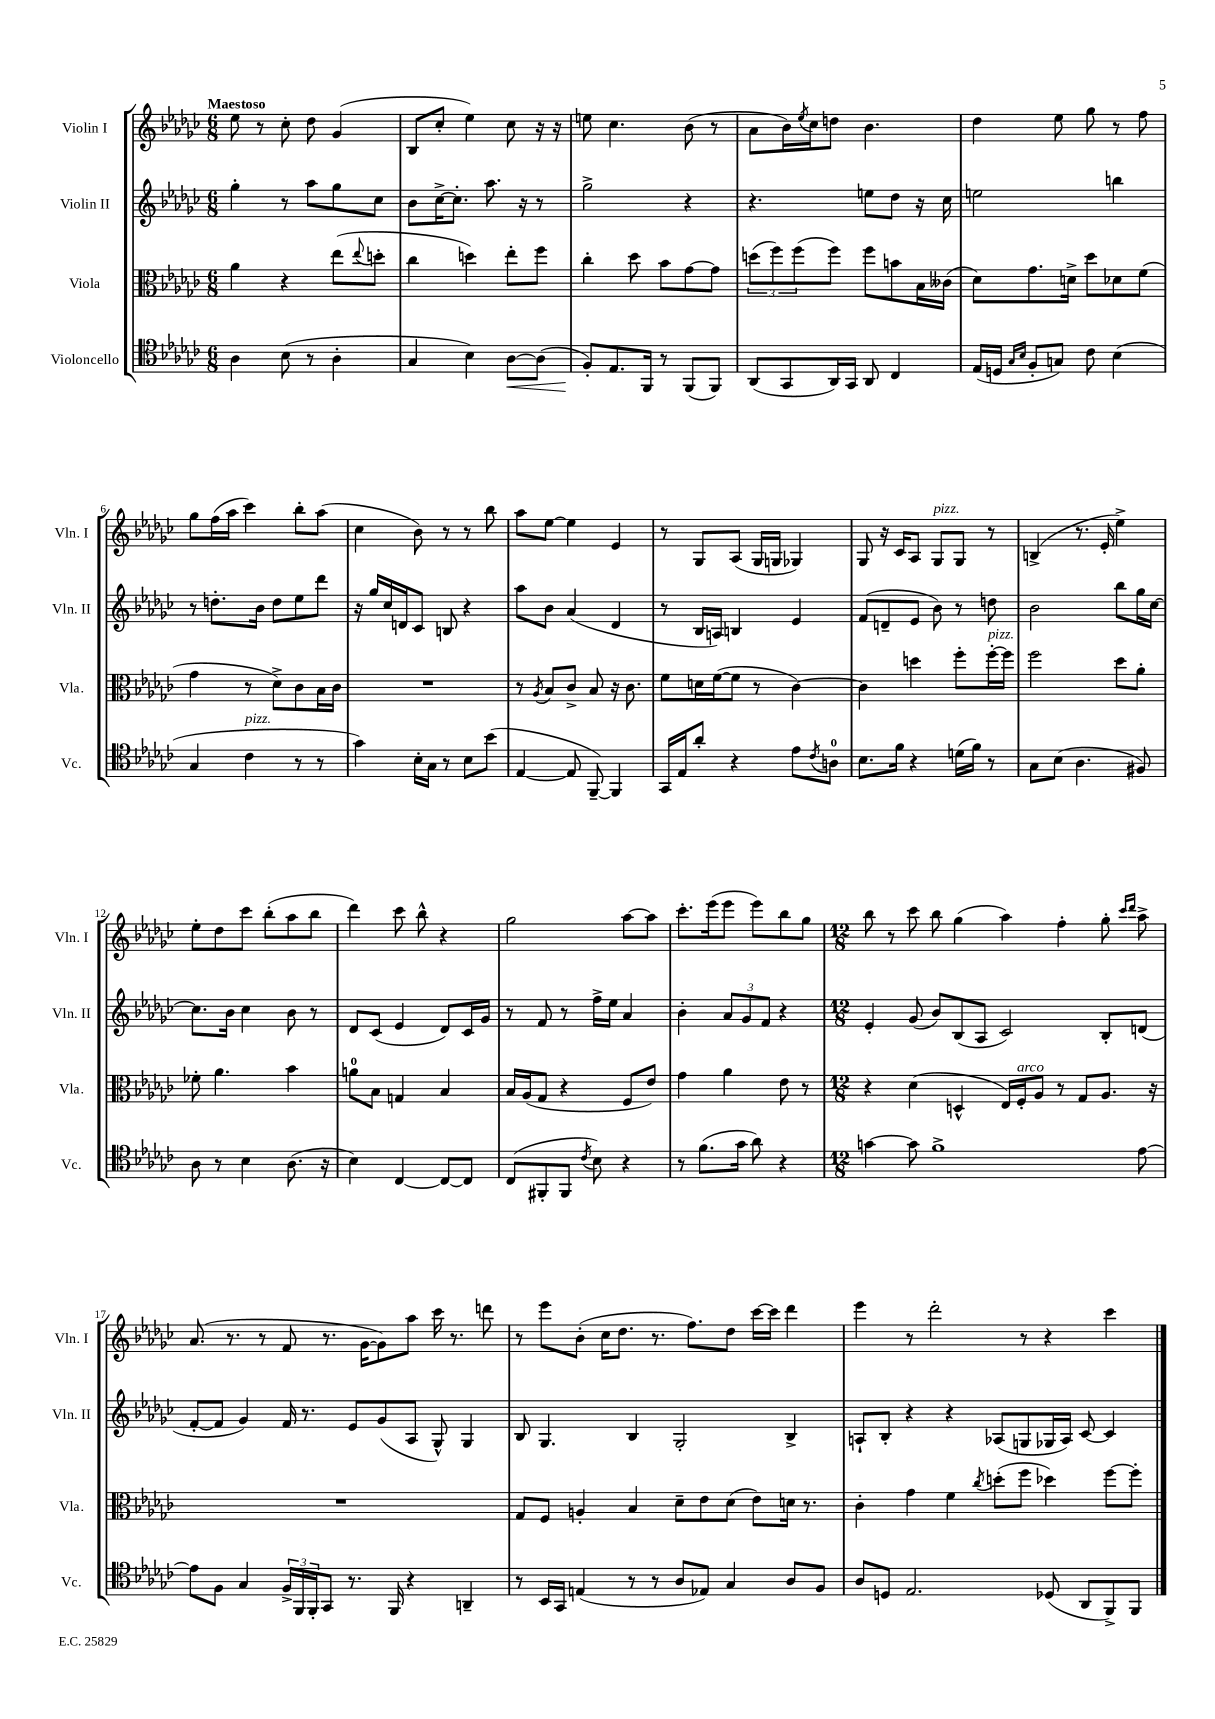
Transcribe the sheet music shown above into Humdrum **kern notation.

**kern	**dynam	**kern	**kern	**kern
*part4	*part4	*part3	*part2	*part1
*staff4	*staff4	*staff3	*staff2	*staff1
*I"Violoncello	*	*I"Viola	*I"Violin II	*I"Violin I
*I'Vc.	*	*I'Vla.	*I'Vln. II	*I'Vln. I
*clefC4	*	*clefC3	*clefG2	*clefG2
*k[b-e-a-d-g-c-]	*	*k[b-e-a-d-g-c-]	*k[b-e-a-d-g-c-]	*k[b-e-a-d-g-c-]
*M6/8	*	*M6/8	*M6/8	*M6/8
=1	=1	=1	=1	=1
!	!	!	!	!LO:TX:a:B:t=Maestoso
4A-\	.	4a-\	4gg-'\	8ee-\
.	.	.	.	8r
(8B-\	.	4r	8r	8cc-'\
8r	.	.	8aa-\L	8dd-\
4A-'\	.	(8ee-\L	8gg-\	(4g-/
.	.	8qqee-/	.	.
.	.	8ddn'\J	8cc-\J	.
=2	=2	=2	=2	=2
4G-/	.	4cc-\	8b-\L	8B-/L
.	.	.	[16cc-^\K	8cc-'/J
.	.	.	8.cc-'\J]	.
4B-\)	.	4ddn\)	.	4ee-\)
.	.	.	8.aa-\	.
!	!LO:HP:b	!	!	!
[8A-\L	<	8ee-'\L	.	8cc-\
.	.	.	16r	.
(8A-\J]	.	8ff\J	8r	16r
.	.	.	.	16r
=3	=3	=3	=3	=3
8F'/L)	.	4cc-'\	2gg-^\	8een\
8.E-/	[	.	.	4.cc-\
.	.	8dd-\	.	.
16FF/Jk	.	.	.	.
8r	.	8b-\L	.	.
(8FF/L	.	[8g-\	4r	(8b-\
8FF/J)	.	8g-\J]	.	8r
=4	=4	=4	=4	=4
(8AA-/L	.	(12ddn\L	4.r	8a-\L
.	.	12ff\)	.	.
8GG-/	.	.	.	16b-\L)
.	.	(12ff\	.	.
.	.	.	.	8qee-/
.	.	.	.	16cc-\J
16AA-/L)	.	8ff\J)	.	8ddn\J
16GG-/JJ	.	.	.	.
8AA-/	.	8ff\L	8een\L	4.b-\
4C-/	.	8bn\	8dd-\J	.
.	.	16B-\L	16r	.
.	.	(16c--X\JJ	16cc-\	.
=5	=5	=5	=5	=5
(16E-/LL	.	8d-\L)	2een\	4dd-\
16Dn/JJ	.	.	.	.
16qqG-/LL	.	.	.	.
16qqB-/JJ	.	.	.	.
8F'/L	.	8.g-\	.	.
8Gn/J)	.	.	.	8ee-\
.	.	16dn^\Jk	.	.
8c-\	.	8dd-\L	.	8gg-\
(4B-\	.	8d-X\	4bbn\	8r
.	.	(8f\J	.	8ff\
!!LO:LB:g=z
=6	=6	=6	=6	=6
4G-/	.	4g-\	8r	8gg-\L
.	.	.	8.ddn'\L	(16ff\L
.	.	.	.	16aa-\JJ
!LO:TX:a:i:t=pizz.	!	!	!	!
4c-\	.	8r	.	4ccc-\)
.	.	.	16b-\Jk	.
.	.	8d-^\L)	8dd\L	.
8r	.	8c-\	8ee-\	8bb-'\L
8r	.	16B-\L	8ddd-\J	(8aa-\J
.	.	16c-\JJ	.	.
=7	=7	=7	=7	=7
4g-\)	.	2.r	16r	4cc-\
.	.	.	16gg-/LL	.
.	.	.	16cc-/	.
.	.	.	16dn/J	.
16B-'\LL	.	.	8c-/J	8b-\)
16G-\JJ	.	.	.	.
8r	.	.	8Bn/	8r
8B-\L	.	.	4r	8r
(8b-\J	.	.	.	8bb-\
=8	=8	=8	=8	=8
[4E-/	.	8r	8aa-\L	8aa-\L
.	.	8qA-/	.	.
.	.	8B-/L	8b-\J	[8ee-\J
8E-/]	.	8c-^/J	(4a-/	4ee-\]
[8FF~/)	.	8B-/	.	.
4FF/]	.	16r	4d-/	4e-/
.	.	8.c-\	.	.
=9	=9	=9	=9	=9
16GG-/LL	.	8f\L	8r	8r
16E-/J	.	.	.	.
8a-'/J	.	16dn\L	16B-/LL	8G-/L
.	.	([16f\J	16An/JJ)	.
4r	.	8f\J]	4Bn/	(8A-/J
.	.	8r	.	16G-/LL
.	.	.	.	16Gn/JJ
8e-\L	.	[4c-\)	4e-/	4G-X/)
8qc-/	.	.	.	.
8An\J	.	.	.	.
=10	=10	=10	=10	=10
8.B-\L	.	4c-\]	(8f/L	8G-/
.	.	.	8dn~/	16r
16f\Jk	.	.	.	16c-/KL
4r	.	4ddn\	8e-/J	8A-/J
!	!	!	!	!LO:TX:a:i:t=pizz.
.	.	.	8b-\)	8G-/L
(16dn\LL	.	8ff'\L	8r	8G-/J
16f\JJ)	.	.	.	.
!	!	!LO:TX:a:i:t=pizz.	!	!
8r	.	[16ff'\L	8ddn\	8r
.	.	16ff\JJ]	.	.
=11	=11	=11	=11	=11
8G-\L	.	2ff\	2b-\	(4Bn^/
(8B-\J	.	.	.	.
4.A-\	.	.	.	8.r
.	.	.	.	16e-'/
.	.	8dd-\L	8bb-\L	4ee-^\)
8F#X/)	.	8a-'\J	16gg-\L	.
.	.	.	[16cc-\JJ	.
!!LO:LB:g=z
=12	=12	=12	=12	=12
8A-\	.	8f-X'\	8.cc-\L]	8ee-'\L
8r	.	4.a-\	.	8dd-\
.	.	.	16b-\Jk	.
4B-\	.	.	4cc-\	8ccc-\J
.	.	.	.	(8bb-'\L
(8.A-\	.	4b-\	8b-\	8aa-\
.	.	.	8r	8bb-\J
16r	.	.	.	.
=13	=13	=13	=13	=13
4B-\)	.	8an\L	8d-/L	4ddd-\)
.	.	8B-\J	(8c-/J	.
[4C-/	.	4Gn/	4e-/	8ccc-\
.	.	.	.	8bb-^^\
8C-/L_	.	4B-/	8d-/L)	4r
8C-/J]	.	.	16c-/L	.
.	.	.	16g-/JJ	.
=14	=14	=14	=14	=14
(8C-/L	.	16B-/LL	8r	2gg-\
.	.	(16A-/J	.	.
8FF#X'/	.	8G-/J	8f/	.
8FF#/J	.	4r	8r	.
8qc-/	.	.	.	.
8B-\)	.	.	16ff^\LL	.
.	.	.	16ee-\JJ	.
4r	.	8F/L	4a-/	[8aa-\L
.	.	8e-/J)	.	8aa-\J]
=15	=15	=15	=15	=15
8r	.	4g-\	4b-'\	8.ccc-'\L
(8.f\L	.	.	.	.
.	.	.	.	(16eee-\k
.	.	4a-\	12a-/L	8eee-\J
16g-\Jk	.	.	.	.
.	.	.	12g-/	.
8a-\)	.	.	.	8eee-\L)
.	.	.	12f/J	.
4r	.	8e-\	4r	8bb-\
.	.	8r	.	8gg-\J
=16	=16	=16	=16	=16
*M12/8	*	*M12/8	*M12/8	*M12/8
[4gn\	.	4r	4e-'/	8bb-\
.	.	.	.	8r
8g\]	.	(4d-\	(8g-/	8ccc-\
1f^	.	.	8b-/L)	8bb-\
.	.	4Dn^^/	(8B-/	(4gg-\
.	.	.	8A-/J	.
.	.	16E-/LL)	2c-/)	4aa-\)
!	!	!LO:TX:a:i:t=arco	!	!
.	.	16F'/J	.	.
.	.	8A-/J	.	.
.	.	8r	.	4ff'\
.	.	8G-/L	.	.
.	.	8.A-/J	8B-'/L	8gg-'\
.	.	.	.	16qqccc-/LL
.	.	.	.	16qqddd-/JJ
[8e-\	.	.	(8dn/J	8aa-^\
.	.	16r	.	.
!!LO:LB:g=z
=17	=17	=17	=17	=17
8e-\L]	.	1.r	[8f'/L	(8.a-/
8F\J	.	.	8f/J]	.
.	.	.	.	8.r
4G-/	.	.	4g-/)	.
.	.	.	.	8r
24F^/LL	.	.	16f/	8f/
24FF/	.	.	.	.
.	.	.	8.r	.
24FF'/J	.	.	.	.
8GG-/J	.	.	.	8.r
8.r	.	.	8e-/L	.
.	.	.	.	[16g-\KL
.	.	.	(8g-/	8g-\])
16FF/	.	.	.	.
4r	.	.	8A-/J	8aa-\J
.	.	.	8G-^^/)	16ccc-\
.	.	.	.	8.r
4AAn~/	.	.	4G-/	.
.	.	.	.	8dddn\
=18	=18	=18	=18	=18
8r	.	8G-/L	8B-/	8r
16BB-/LL	.	8F/J	4.G-/	8eee-\L
16GG-/JJ	.	.	.	.
(4En/	.	4An'/	.	(8b-'\J
.	.	.	.	16cc-\KL
.	.	.	.	8.dd-\J
8r	.	4B-/	4B-/	.
8r	.	.	.	8.r
8A-/L	.	8d-~\L	2G-'/	.
.	.	.	.	8.ff\L)
8E-X/J)	.	8e-\	.	.
4G-/	.	(8d-\J	.	8dd-\J
.	.	8e-\L)	.	[16ccc-\LL
.	.	.	.	16ccc-\JJ]
8A-/L	.	16dn\Jk	4B-^/	4ddd-\
.	.	8.r	.	.
8F/J	.	.	.	.
=19	=19	=19	=19	=19
8A-/L	.	4c-'\	8An`/L	4eee-\
8Dn/J	.	.	8B-'/J	.
2.E-/	.	4g-\	4r	8r
.	.	.	.	2ddd-'\
.	.	4f\	4r	.
.	.	8qcc-/	.	.
.	.	(8ddn'\L	(8A-X/L	.
.	.	8ff\J	8Gn/	8r
(8D-X/	.	4dd-X\)	16G-X/L	4r
.	.	.	16A-/JJ)	.
8AA-/L	.	.	[8c-/	.
8FF^/)	.	[8ff\L	4c-/]	4ccc-\
8FF/J	.	8ff'\J]	.	.
==	==	==	==	==
*-	*-	*-	*-	*-
